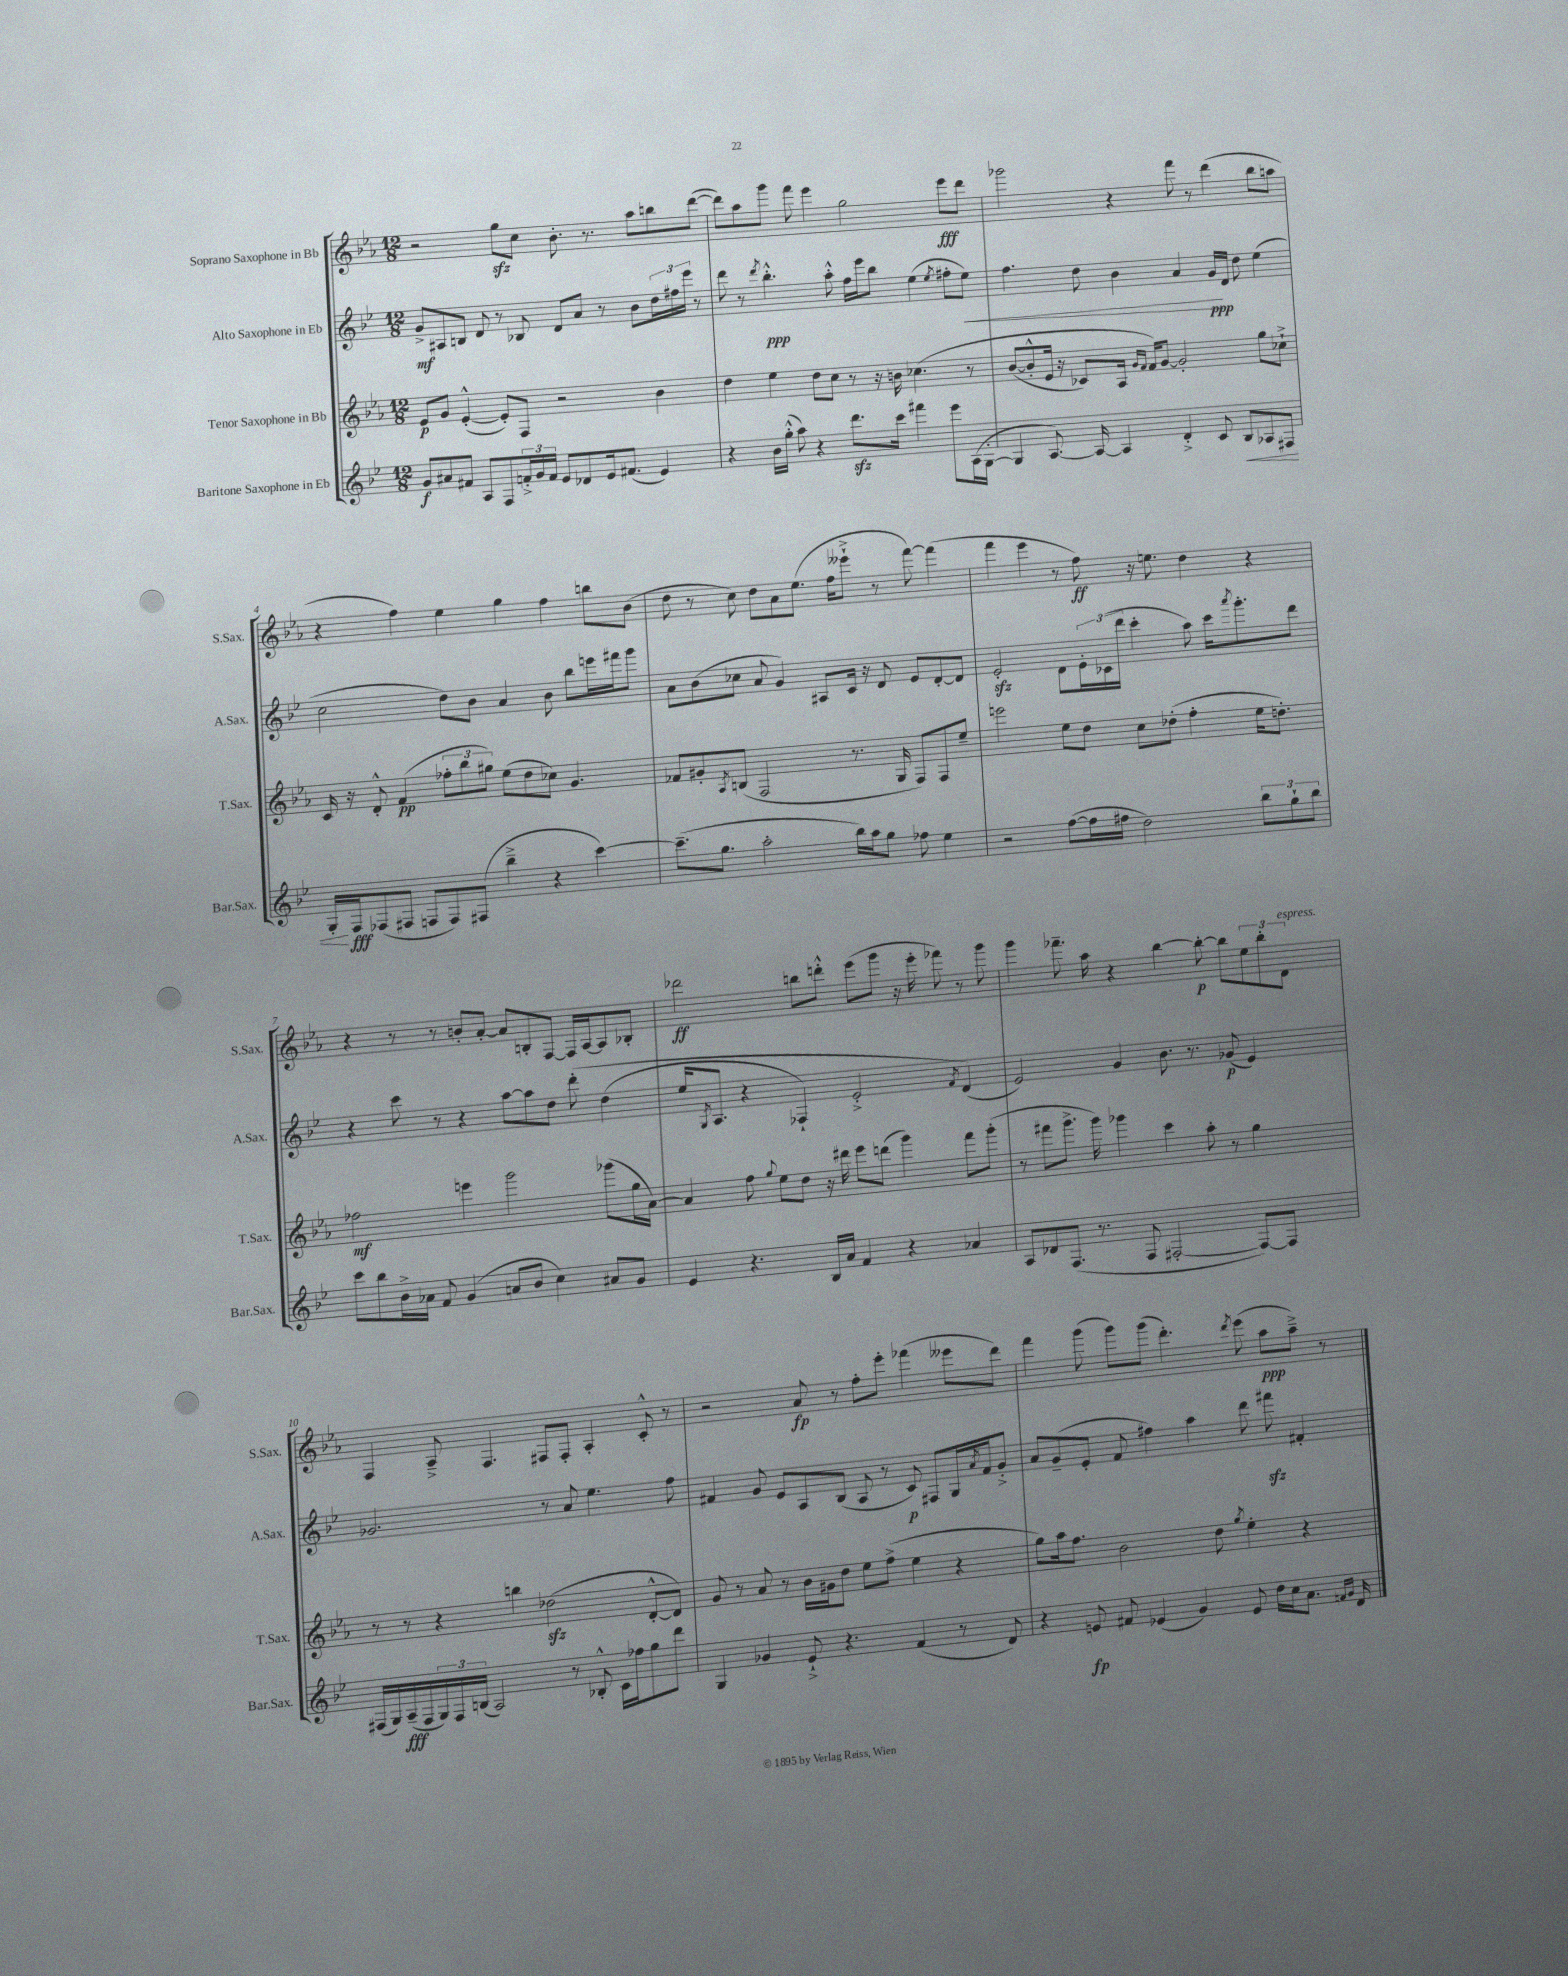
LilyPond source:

<<
\new StaffGroup <<
\new Staff = "s0" \with { instrumentName = "Soprano Saxophone in Bb" shortInstrumentName = "S.Sax." } {
    \clef treble \key ees \major \numericTimeSignature \time 12/8
    r2 g''8\sfz c''8 bes'8.-. r8. aes''8 b''8 d'''8~( |
    d'''8) aes''8 g'''8 f'''8 ees'''4 g''2 ees'''8\fff d'''8 |
    ges'''2 r4 f'''8 r8 d'''4( bes''8 a''8 |
    r4 f''4) ees''4 g''4 f''4 b''8 bes'8( |
    d''8 r8 c''8) d''8 aes'8 ees''8.( f''16 eeses'''8-!-> r8 f'''8~) f'''4( |
    f'''4 ees'''4 r8 f''8\ff) r16 e''8. d''4 r4 |
    r4 r8 r8 b'8-. aes'8~-. aes'8 b8-. f8~ f16 aes16~ aes8 bes8-. |
    des'''2\ff b''8 d'''8-.-^ ees'''8( g'''8 r16 ees'''16-. fes'''8) r8 g'''8 |
    g'''4 fes'''8.-- aes''16 r4 bes''4~ bes''8~-.\p bes''8 \tuplet 3/2 { ees''8 bes''8-. d'8^\markup { \italic "espress." } } |
    f4 aes8---> f4. fis8 fis8-. aes4-. c'8-.-^ r8 |
    r2 aes'8\fp r8 f''8-. ees'''8-. fes'''4( eeses'''8 d'''8) |
    f'''4 g'''8( g'''8) g'''8( d'''4.-.) \acciaccatura { d'''8 } ees'''8( aes''8\ppp aes''8--->) r8 \bar "|." |
}
\new Staff = "s1" \with { instrumentName = "Alto Saxophone in Eb" shortInstrumentName = "A.Sax." } {
    \clef treble \key bes \major \numericTimeSignature \time 12/8
    g'8->\mf ais8 b8 d'8 r8 bes8 d'8 a'8 r8 bes'8 \tuplet 3/2 { d''16 fis''16 ees'''16 } r8 |
    d'''8 r8 \acciaccatura { d'''8 } bes''4.-.-^\ppp a''8-.-^ f''16 ees'''16 bes''8 ees''4( \acciaccatura { ees''8 } fis''8-. ees''8\<) |
    f''4. d''8 bes'4 a'4 g'16\ppp\! d'16 d''8 ees''4( |
    c''2 d''8) bes'8 a'4 bes'8 bes''8 e'''16 fis'''16 g'''8 |
    a'8 bes'8( ces''8 a'8 g'4) ais8 c'16 r16 d'8 ees'8 d'8~-. d'8 |
    ees'2-.\sfz d'8 \tuplet 3/2 { ees'16-. ces'16( d'''16 } c'''4-. a''8) c'''16 \acciaccatura { a'''8 } g'''8.-. d'''8 |
    r4 c'''8 r8 r4 a''8~ a''8 d''8 d'''8-.\( d''4( |
    ees''16 \acciaccatura { g8 } a8. r4 fes4-!) ees'2-.-> \acciaccatura { f'8 } d'4(\) |
    ees'2) g'4 bes'8. r8. ges'8\p( ees'4) |
    ges'2. r8 a'8 ees''4. f''8 |
    fis'4 g'8 ees'8 a8 bes8( a8 r8 c'8\p) fis8 g16 \acciaccatura { a'8 } fis'16 g'8-.-> |
    a'8 g'8--( ees'8-. f'8 fis''4) a''4 d'''8 fis'''8\sfz fis'4-. \bar "|." |
}
\new Staff = "s2" \with { instrumentName = "Tenor Saxophone in Bb" shortInstrumentName = "T.Sax." } {
    \clef treble \key ees \major \numericTimeSignature \time 12/8
    ees'8\p g'8 ees'4~-.-^( ees'8-.) f8 r2 bes'4 |
    d''4 ees''4 d''8 c''8 r8 r16 b'16 ces''4.\( r8 |
    bes'8~( bes'8-.-^ ees'16 r16 ces'8) aes16 \grace { g'16 f'16 } f'16\) g'8~ g'2-. g''8 ces''8-!-> |
    c'16 r16 d'8-.-^ f'4\pp( \tuplet 3/2 { fes''8-. bes''8 gis''8) } ees''8( d''8 ces''8) g'4. |
    fes'8 gis'8-. \acciaccatura { aes8 } b8( f2 r8. g16 f8) f8 ees''8-- |
    e'''2 ees''8 d''8 c''8 des''8-.( f''4-. ees''16 d''8.-.) |
    fes''2\mf e'''4 g'''2 ges'''8( g''16 aes'16~) |
    aes'4 f''8 \appoggiatura { g''8 } ees''8 d''8 r16 dis'''16 ees'''8 d'''8( g'''4) f'''8 g'''8-.( |
    r8 fis'''8 g'''8.-> g'''16) ges'''4 c'''4 aes''8-. r8 g''4 |
    r8 r8 r4 b''4 des''2\sfz( d'8~-.-^ d'8) |
    g'8 r8 aes'8 r8 bes'16 gis'16 d''8 ees''8 f''8->( ees''4 r4 |
    g''8) aes''16 f''8. bes'2 d''8 \acciaccatura { g''8 } ees''4-. r4 \bar "|." |
}
\new Staff = "s3" \with { instrumentName = "Baritone Saxophone in Eb" shortInstrumentName = "Bar.Sax." } {
    \clef treble \key bes \major \numericTimeSignature \time 12/8
    g'8\f ais'8 fis'8 a8 f8 \tuplet 3/2 { f'16-.-> g'16 f'16 } ees'8 des'8 ees'16 fis'8.( ees'4) |
    r4 bes'16 g''16-.-^( a''8) r4 d'''8.\sfz c'''16 fis'''4 ees'''8 a16( g16~-. |
    g4 a8.~) a16~ a4 d'4-.-> c'8 bes8\< aes8 fis8 |
    g16-.\! f16\fff fes8( fis8 f8 f8) fis8( bes''4---> r4 c'''4~) |
    c'''8.--( g''8. a''2-. bes''16) a''16 g''8 fes''8 ees''4 |
    r2 f''8~( f''16 fis''16 d''2) \tuplet 3/2 { bes''8 g''8-! bes''8 } |
    c'''8 bes''8 bes'16-> aes'16 f'8 g'4( a'8 bes'8 c''4) ais'8 g'8 |
    ees'4 r4. bes16 a'16 f'4 r4 aes'4 |
    a8 des'8 f8.( r8. f8 fis2~-. fis8~) fis8 |
    fis16( g16) a16--\fff( fis16 \tuplet 3/2 { g16) fis16 b16( } a2) r8 bes8-.-^ c'16 fes''16 g''8 d'''8 |
    g4 ges'4 ees'8-!-> r4. f'4( r8 d'8) |
    r4 e'8\fp fis'8 ees'4( g'4) ees'8 d''16 c''16 a'8. \grace { f'16 g'16 } d'16 \bar "|." |
}
>>
>>
